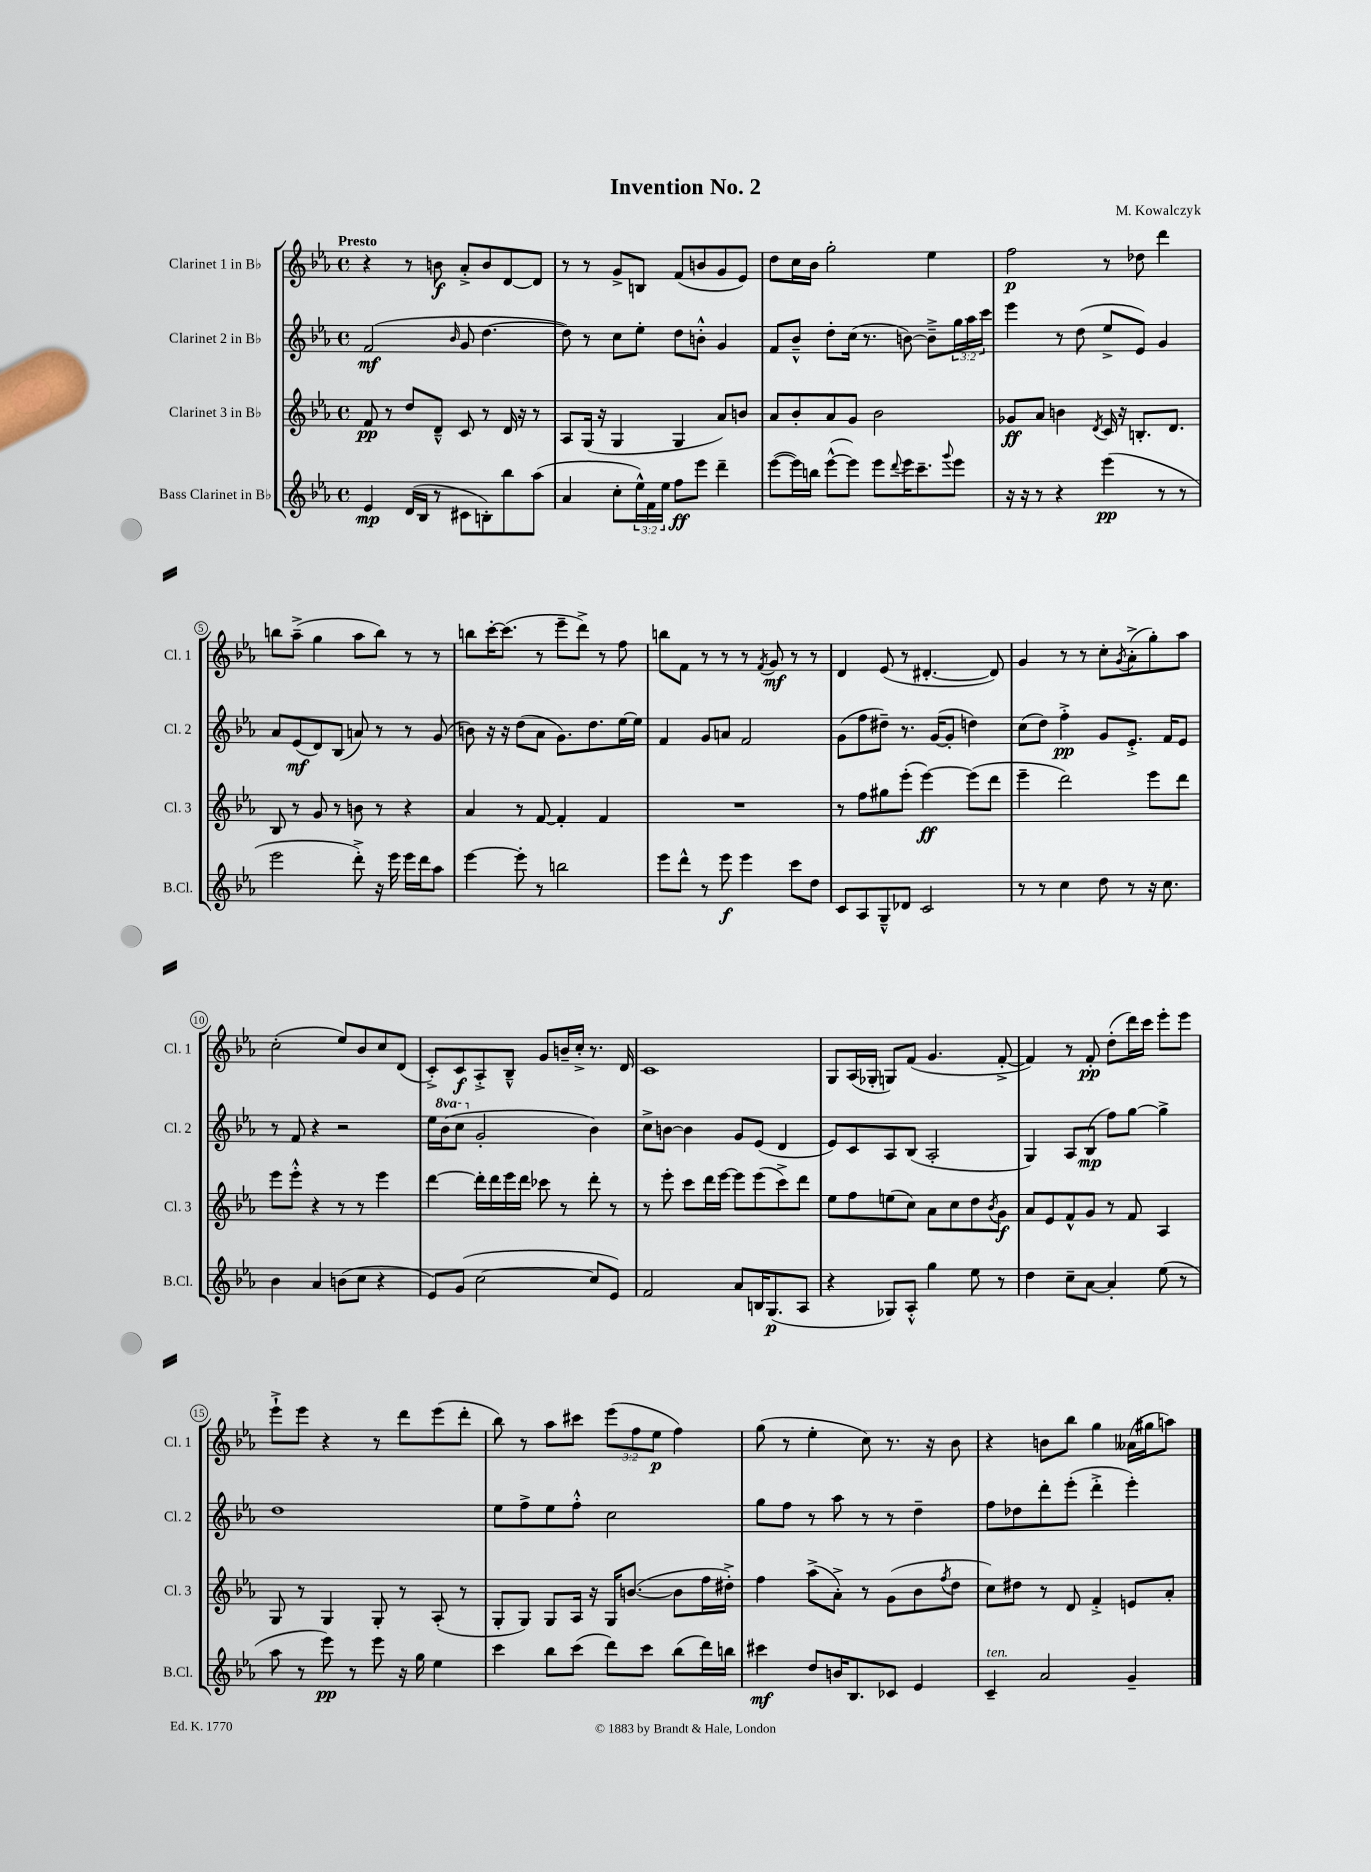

**kern	**dynam	**kern	**dynam	**kern	**dynam	**kern	**dynam
*part4	*part4	*part3	*part3	*part2	*part2	*part1	*part1
*staff4	*staff4	*staff3	*staff3	*staff2	*staff2	*staff1	*staff1
*I"Bass Clarinet in B♭	*	*I"Clarinet 3 in B♭	*	*I"Clarinet 2 in B♭	*	*I"Clarinet 1 in B♭	*
*I'B.Cl.	*	*I'Cl. 3	*	*I'Cl. 2	*	*I'Cl. 1	*
*clefG2	*	*clefG2	*	*clefG2	*	*clefG2	*
*k[b-e-a-]	*	*k[b-e-a-]	*	*k[b-e-a-]	*	*k[b-e-a-]	*
*M4/4	*	*M4/4	*	*M4/4	*	*M4/4	*
*met(c)	*	*met(c)	*	*met(c)	*	*met(c)	*
=1	=1	=1	=1	=1	=1	=1	=1
!	!	!	!	!	!	!LO:TX:a:B:t=Presto	!
4e-/	mp	8f/	pp	(2f/	mf	4r	.
.	.	8r	.	.	.	.	.
(16d/LL	.	8dd/L	.	.	.	8r	.
16B-/JJ	.	.	.	.	.	.	.
8r	.	8d~^^/J	.	.	.	8bn\	f
.	.	.	.	16qqb-/	.	.	.
8c#X\L	.	8c/	.	8g/	.	8a-'^/L	.
8Bn'\)	.	8r	.	[4.dd\	.	8b/	.
8bb-\	.	16d/	.	.	.	[8d/	.
.	.	16r	.	.	.	.	.
(8aa-\J	.	8r	.	.	.	8d/J]	.
=2	=2	=2	=2	=2	=2	=2	=2
4a-/	.	8A-/L	.	8dd\])	.	8r	.
.	.	(16G/Jk	.	8r	.	8r	.
.	.	16r	.	.	.	.	.
8cc'\L	.	4G/	.	8cc\L	.	8g^/L	.
24ee-^^\L)	.	.	.	8ee-'\J	.	8Bn/J	.
24f\	.	.	.	.	.	.	.
24ee-\JJ	.	.	.	.	.	.	.
8ff\L	ff	4G/	.	8dd\L	.	(8f/L	.
8eee-\J	.	.	.	8bn'^^\J	.	8bn/	.
4ddd~\	.	8a-/L)	.	4g/	.	8g/	.
.	.	8bn/J	.	.	.	8e-/J)	.
=3	=3	=3	=3	=3	=3	=3	=3
([8eee-\L	.	8a-/L	.	8f/L	.	8dd\L	.
16eee-\L])	.	8b-'/	.	8b-~^^/J	.	16cc\L	.
16bbn\JJ	.	.	.	.	.	16b-\JJ	.
([8eee-^^\L	.	8a-/	.	8dd'\L	.	2gg'\	.
8eee-\J])	.	8g/J	.	(16cc\Jk	.	.	.
.	.	.	.	8.r	.	.	.
8eee-\L	.	2b-\	.	.	.	.	.
8qqddd/	.	.	.	.	.	.	.
16eee-\K	.	.	.	[8bn\)	.	.	.
8.ccc~\	.	.	.	.	.	.	.
.	.	.	.	8b~^\L]	.	4ee-\	.
8qqggg/	.	.	.	.	.	.	.
8eee-\J	.	.	.	24gg\L	.	.	.
.	.	.	.	24aa-\	.	.	.
.	.	.	.	24ccc\JJ	.	.	.
=4	=4	=4	=4	=4	=4	=4	=4
16r	.	8g-X/L	ff	4eee-\	.	2ff\	p
16r	.	.	.	.	.	.	.
8r	.	8a-/J	.	.	.	.	.
4r	.	4bn\	.	8r	.	.	.
.	.	.	.	(8dd\	.	.	.
.	.	8qd/	.	.	.	.	.
(4eee-\	pp	16c/	.	8ee-^/L	.	8r	.
.	.	16r	.	.	.	.	.
.	.	8.Bn'/L	.	8e-/J)	.	8dd-X\	.
8r	.	.	.	4g/	.	4ddd\	.
.	.	8.d/J	.	.	.	.	.
8r	.	.	.	.	.	.	.
!!LO:LB:g=z
=5	=5	=5	=5	=5	=5	=5	=5
2eee-\	.	8B-/	.	8a-/L	.	8bbn\L	.
.	.	8r	.	(8e-/	mf	(8aa-~^\J	.
.	.	8g/	.	8d/)	.	4gg\	.
.	.	8r	.	(8B-/J	.	.	.
8ddd'^\)	.	8bn\	.	8an/)	.	8aa-\L	.
16r	.	8r	.	8r	.	8bb\J)	.
16eee-\	.	.	.	.	.	.	.
16eee-\LL	.	4r	.	8r	.	8r	.
16ddd\J	.	.	.	.	.	.	.
8aa-\J	.	.	.	(8g/	.	8r	.
=6	=6	=6	=6	=6	=6	=6	=6
[4eee-\	.	4a-/	.	8bn\)	.	8bbn\L	.
.	.	.	.	16r	.	[16ccc'\K	.
.	.	.	.	16r	.	(8.ccc\J]	.
8eee-'\]	.	8r	.	(8dd\L	.	.	.
8r	.	[8f/	.	8a-\J	.	8r	.
2bbn\	.	4f'/]	.	8.g\L)	.	8eee-~\L	.
.	.	.	.	.	.	8ddd^\J)	.
.	.	.	.	8.dd\	.	.	.
.	.	4f/	.	.	.	8r	.
.	.	.	.	[16ee-\L	.	8ff\	.
.	.	.	.	16ee-\JJ]	.	.	.
=7	=7	=7	=7	=7	=7	=7	=7
8eee-\L	.	1r	.	4f/	.	8bbn\L	.
8ddd^^\J	.	.	.	.	.	8f\J	.
8r	.	.	.	8g/L	.	8r	.
8eee-\	f	.	.	8an/J	.	8r	.
4eee-\	.	.	.	2f/	.	8r	.
.	.	.	.	.	.	8qf/	.
.	.	.	.	.	.	8g/	mf
8ccc\L	.	.	.	.	.	8r	.
8dd\J	.	.	.	.	.	8r	.
=8	=8	=8	=8	=8	=8	=8	=8
8c/L	.	8r	.	(8g\L	.	4d/	.
8A-/	.	8ff\L	.	8ff\	.	.	.
8G~^^/	.	8gg#X\	.	8dd#X~\J)	.	(8e-/	.
8d-X/J	.	(8eee-'\J	.	8.r	.	8r	.
2c/	.	[4eee-\)	ff	.	.	[4.d#X'/	.
.	.	.	.	([16g/KL	.	.	.
.	.	.	.	8g'/J]	.	.	.
.	.	(8eee-\L]	.	4ddn\)	.	.	.
.	.	8ddd\J	.	.	.	8d#/])	.
=9	=9	=9	=9	=9	=9	=9	=9
8r	.	4eee-~\	.	(8cc\L	.	4g/	.
8r	.	.	.	8dd\J)	.	.	.
4cc\	.	2ddd\)	.	4ff'^\	pp	8r	.
.	.	.	.	.	.	8r	.
8dd\	.	.	.	8g/L	.	8cc'\L	.
.	.	.	.	.	.	8qg/	.
8r	.	.	.	8.e-'^/J	.	(8a-'^\	.
16r	.	8eee-\L	.	.	.	8gg'\)	.
8.cc\	.	.	.	16f/KL	.	.	.
.	.	8ddd\J	.	8e-/J	.	8aa-\J	.
!!LO:LB:g=z
=10	=10	=10	=10	=10	=10	=10	=10
4b-\	.	8eee-\L	.	8r	.	(2cc'\	.
.	.	8eee-'^^\J	.	8f/	.	.	.
4a-/	.	4r	.	4r	.	.	.
(8bn\L	.	8r	.	2r	.	8ee-/L)	.
8cc\J	.	8r	.	.	.	8b-/	.
4r	.	4eee-\	.	.	.	8cc/	.
.	.	.	.	.	.	(8d/J	.
=11	=11	=11	=11	=11	=11	=11	=11
8e-/L)	.	[4ddd\	.	16ee-\LL	.	8c'^/L)	.
*	*	*	*	*8va	*	*	*
.	.	.	.	(16bb-\J	.	.	.
(8g/J	.	.	.	8ccc\J	.	8c/	f
*	*	*	*	*X8va	*	*	*
[2cc\	.	16ddd'\LL]	.	2g'/	.	8A-'^/	.
.	.	16ddd\	.	.	.	.	.
.	.	16eee-\	.	.	.	8B-~^^/J	.
.	.	16ddd\JJ	.	.	.	.	.
.	.	8ccc-X\	.	.	.	8g/L	.
.	.	8r	.	.	.	16bn~/L	.
.	.	.	.	.	.	16cc'^/JJ	.
8cc/L]	.	8ddd'\	.	4b-\)	.	8.r	.
8e-/J)	.	8r	.	.	.	.	.
.	.	.	.	.	.	16d/	.
=12	=12	=12	=12	=12	=12	=12	=12
2f/	.	8r	.	8cc^\L	.	1c	.
.	.	8eee-'\	.	[8bn\J	.	.	.
.	.	8ccc\L	.	4b\]	.	.	.
.	.	16ddd\L	.	.	.	.	.
.	.	[16eee-\JJ	.	.	.	.	.
8a-/L	.	8eee-\L]	.	8g/L	.	.	.
16Bn/K	.	(8eee-\	.	(8e-/J	.	.	.
(8.G/	p	.	.	.	.	.	.
.	.	8ccc^\)	.	4d/	.	.	.
8A-/J	.	8ddd\J	.	.	.	.	.
=13	=13	=13	=13	=13	=13	=13	=13
4r	.	8ee-\L	.	8e-/L)	.	8G/L	.
.	.	8ff\	.	8c/	.	(16A-/L	.
.	.	.	.	.	.	16G-X'/JJ	.
8G-X/L)	.	(8een\	.	8A-/	.	8Gn/L)	.
8A-'^^/J	.	8cc\J)	.	(8B-/J	.	(8f/J	.
4gg\	.	8a-\L	.	2A-'/	.	4.g/	.
.	.	8cc\	.	.	.	.	.
8ee-\	.	8dd\	.	.	.	.	.
.	.	8qb-/	.	.	.	.	.
8r	.	8g\J	f	.	.	[8f'^/	.
=14	=14	=14	=14	=14	=14	=14	=14
4dd\	.	8a-/L	.	4G/)	.	4f/])	.
.	.	8e-/	.	.	.	.	.
8cc~\L	.	8f^^/	.	8A-/L	.	8r	.
[8a-\J	.	8g/J	.	(8B-/J	mp	8f'/	pp
4a-'/]	.	8r	.	8ff\L)	.	(8dd'\L	.
.	.	8f/	.	[8gg\J	.	16ddd\L)	.
.	.	.	.	.	.	16ccc\JJ	.
(8ee-\	.	4A-/	.	4gg^\]	.	8eee-'\L	.
8r	.	.	.	.	.	8eee-\J	.
!!LO:LB:g=z
=15	=15	=15	=15	=15	=15	=15	=15
8aa-\	.	8G/	.	1dd	.	8eee-`^\L	.
8r	.	8r	.	.	.	8eee-\J	.
8eee-\)	pp	4G/	.	.	.	4r	.
8r	.	.	.	.	.	.	.
8eee-\	.	8G'/	.	.	.	8r	.
16r	.	8r	.	.	.	8ddd\L	.
16gg\	.	.	.	.	.	.	.
4ee-\	.	(8A-'/	.	.	.	(8eee-\	.
.	.	8r	.	.	.	8ddd'\J	.
=16	=16	=16	=16	=16	=16	=16	=16
4ccc\	.	8G'/L	.	8ee-\L	.	8bb-\)	.
.	.	8G/J)	.	8ff^\	.	8r	.
8bb-\L	.	8G/L	.	8ee-\	.	8aa-\L	.
(8ccc\J	.	16A-/Jk	.	8ff'^^\J	.	8ccc#X\J	.
.	.	16r	.	.	.	.	.
8ddd\L)	.	16G/KL	.	2cc\	.	(12eee-\L	.
.	.	([8.bn/J	.	.	.	.	.
.	.	.	.	.	.	12ff\	.
8ccc\J	.	.	.	.	.	.	.
.	.	.	.	.	.	12ee-\J	p
(8bb-\L	.	8b\L]	.	.	.	4ff\)	.
16ddd\L)	.	16ff\L	.	.	.	.	.
16bbn\JJ	.	16dd#X'^\JJ)	.	.	.	.	.
=17	=17	=17	=17	=17	=17	=17	=17
4ccc#X\	mf	4ff\	.	8gg\L	.	(8gg\	.
.	.	.	.	8ff\J	.	8r	.
8dd/L	.	(8aa-^\L	.	8r	.	4ee-'\	.
16bn/K	.	8a-'^\J)	.	8aa-\	.	.	.
8.B-/	.	.	.	.	.	.	.
.	.	8r	.	8r	.	8cc\)	.
8c-X/J	.	(8g\L	.	8r	.	8.r	.
4e-/	.	8b-\	.	4dd~\	.	.	.
.	.	.	.	.	.	16r	.
.	.	8qff/	.	.	.	.	.
.	.	8dd\J	.	.	.	8b-\	.
=18	=18	=18	=18	=18	=18	=18	=18
!LO:TX:a:i:t=ten.	!	!	!	!	!	!	!
4c~/	.	8cc\L)	.	8ff\L	.	4r	.
.	.	8dd#X\J	.	8dd-X\	.	.	.
2a-/	.	8r	.	8ddd'\	.	8bn\L	.
.	.	8d/	.	(8eee-'\J	.	8bb-\J	.
.	.	4f'^/	.	4ddd'^\	.	4gg\	.
4g~/	.	8en/L	.	4eee-'\)	.	(16a--X\LL	.
.	.	.	.	.	.	16gg#X\J	.
.	.	8a-'/J	.	.	.	8aan\J)	.
==	==	==	==	==	==	==	==
*-	*-	*-	*-	*-	*-	*-	*-
